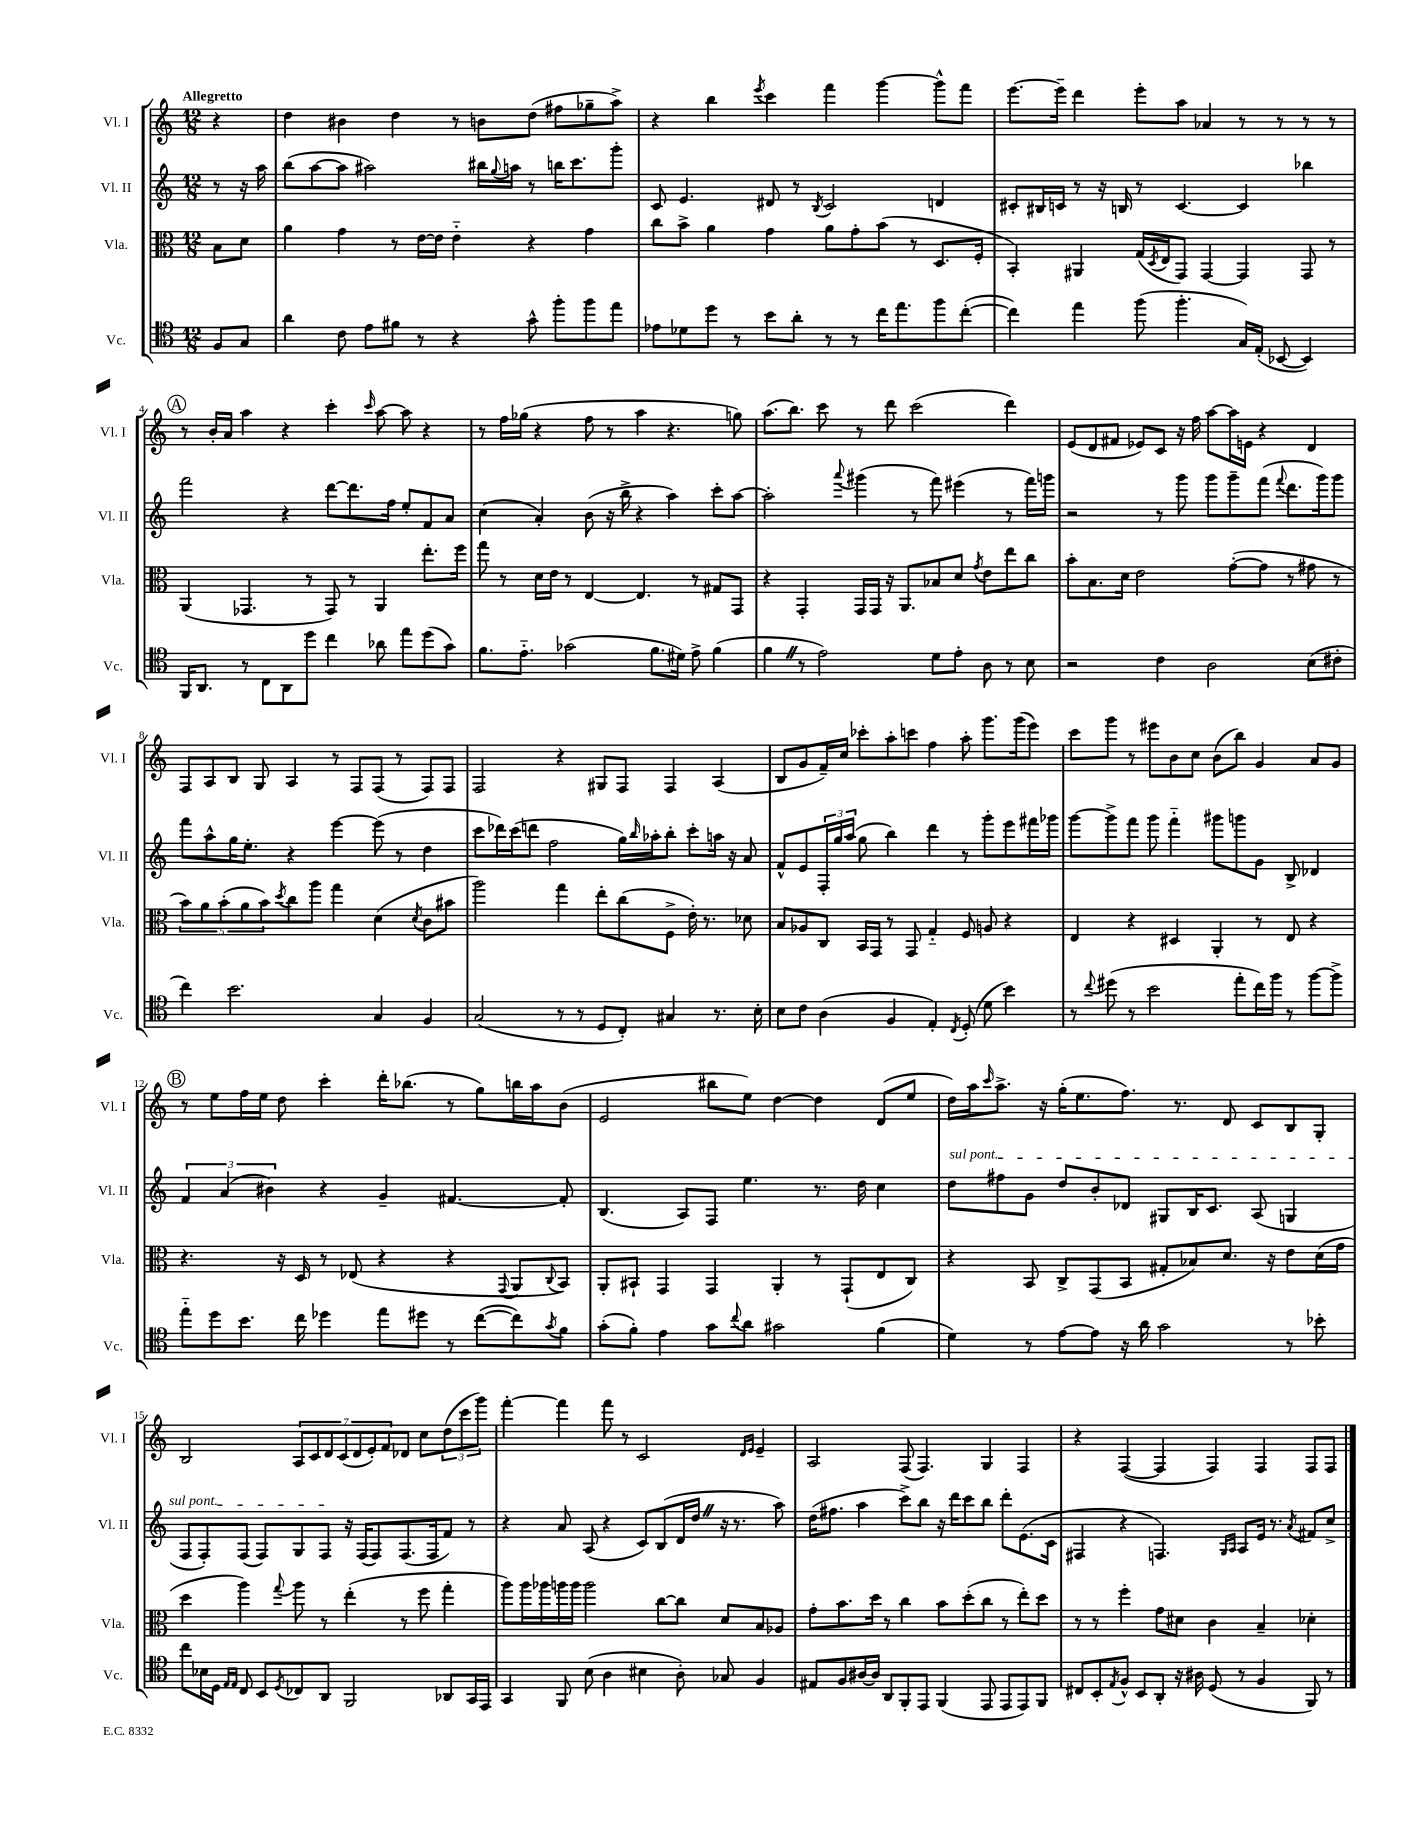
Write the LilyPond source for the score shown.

<<
\new StaffGroup <<
\new Staff = "s0" \with { instrumentName = "Vl. I" shortInstrumentName = "Vl. I" } {
    \clef treble \key c \major \numericTimeSignature \time 12/8 \partial 4 \tempo "Allegretto"
    r4 |
    d''4 bis'4 d''4 r8 b'8 d''8( fis''8 ges''8-- a''8->) |
    r4 b''4 \acciaccatura { e'''8 } c'''4 f'''4 g'''4~ g'''8-^ f'''8 |
    e'''8.~ e'''16-- d'''4 e'''8-. a''8 aes'4 r8 r8 r8 r8 |
    \mark \markup { \circle "A" } r8 b'16-. a'16 a''4 r4 c'''4-. \grace { c'''16 } a''8~ a''8 r4 |
    r8 f''16 ges''16( r4 f''8 r8 a''4 r4. g''8) |
    a''8.( b''8.) c'''8 r8 d'''8 c'''2( d'''4) |
    e'8( d'8 fis'8 ees'8) c'8 r16 f''16 a''8~ a''16 e'16 r4 d'4 |
    f8 a8 b8 g8 a4 r8 f8 f8( r8 f8) f8 |
    f2 r4 gis8 f8 f4 a4( |
    b8 g'8 f'16--) c''16 ces'''8-. a''8-. c'''8 f''4 a''8-. g'''8. g'''16( e'''8) |
    c'''8 g'''8 r8 eis'''8 b'8 c''8 b'8( b''8) g'4 a'8 g'8 |
    \mark \markup { \circle "B" } r8 e''8 f''16 e''16 d''8 c'''4-. d'''16-. bes''8.( r8 g''8) b''16 a''16 b'8( |
    e'2 bis''8 e''8) d''4~ d''4 d'8( e''8 |
    d''16) a''16 \grace { c'''16 } a''8.-> r16 g''16-.( e''8. f''8.) r8. d'8 c'8 b8 g8-. |
    b2 \tuplet 7/4 { a8 c'8 d'8 c'8( d'8 e'8-.) f'8 } des'8 c''8 \tuplet 3/2 { d''8( c'''8 g'''8) } |
    f'''4~-. f'''4 f'''8 r8 c'2 \grace { d'16 e'16 } e'4-- |
    a2 f8( f4.) g4 f4 |
    r4 f4~( f4 f4) f4 f8 f8 \bar "|." |
}
\new Staff = "s1" \with { instrumentName = "Vl. II" shortInstrumentName = "Vl. II" } {
    \clef treble \key c \major \numericTimeSignature \time 12/8 \partial 4
    r8 r16 a''16 |
    b''8( a''8~ a''8 ais''2) bis''16 \appoggiatura { g''8 } a''16 r8 b''16 c'''8. g'''8-. |
    c'8 e'4. dis'8 r8 \acciaccatura { b8 } c'2 d'4 |
    cis'8-. bis16 c'16 r8 r16 b16 r8 c'4.~ c'4 bes''4 |
    \mark \markup { \circle "A" } f'''2 r4 d'''8~ d'''8. f''16 e''8-. f'8 a'8 |
    c''4( a'4-.) b'8( r16 b''16-> r4 a''4) c'''8-. a''8~ |
    a''2-. \appoggiatura { a'''8 } gis'''4( r8 f'''8) eis'''4( r8 f'''16) g'''16 |
    r2 r8 g'''8 g'''8 g'''8-- f'''8( \appoggiatura { f'''8 } d'''8. g'''16) g'''8 |
    f'''8 a''8-^ g''16 e''8.-. r4 e'''4~ e'''8( r8 d''4 |
    c'''8 des'''16) c'''16( d'''8 f''2 g''16) \grace { b''16 } aes''16-. b''8-. c'''8-. a''16 r16 a'8 |
    f'8-^ e'8 \tuplet 3/2 { f16-. g''16 a''16( } g''8 b''4) d'''4 r8 g'''8-. e'''8 fis'''16 ges'''16 |
    g'''8~ g'''8-> f'''8 g'''8 f'''4-_ gis'''8 g'''8 g'8 b8-> des'4 |
    \mark \markup { \circle "B" } \tuplet 3/2 { f'4 a'4( bis'4) } r4 g'4-- fis'4.~ fis'8-. |
    b4.( a8) f8 e''4. r8. d''16 c''4 |
    \once \override TextSpanner.bound-details.left.text = \markup { \italic "sul pont." } d''8\startTextSpan fis''8 g'8 d''8 b'8-. des'8 gis8 b16 c'8. a8( g4 |
    f8 f8-.) f8( f8) g8 f8\stopTextSpan r16 f16( f8) f8.( f16 f'8) r8 |
    r4 a'8 a8( r4 c'8) b8( d'16 d''16 \once \override BreathingSign.text = \markup { \musicglyph "scripts.caesura.straight" } \breathe r16 r8. a''8) |
    d''16( fis''8. a''4 c'''8->) b''8 r16 d'''16 c'''8 b''8 d'''8-. e'8.( c'16 |
    fis4 r4 f4.) \grace { g16 a16 } a8 e'16 r8. \acciaccatura { a'8 } fis'8 c''8-> \bar "|." |
}
\new Staff = "s2" \with { instrumentName = "Vla." shortInstrumentName = "Vla." } {
    \clef alto \key c \major \numericTimeSignature \time 12/8 \partial 4
    b8 d'8 |
    a'4 g'4 r8 e'16~ e'16 e'4-_ r4 g'4 |
    c''8 b'8-> a'4 g'4 a'8 g'8-. b'8( r8 d8. f16-. |
    b,4-.) ais,4 g16( \acciaccatura { d8 } e16 g,8) g,4~ g,4 g,8 r8 |
    \mark \markup { \circle "A" } a,4( ges,4. r8 ges,8) r8 a,4 e''8.-. f''16 |
    g''8 r8 d'16 e'16 r8 e4~ e4. r8 gis8 g,8 |
    r4 g,4-. g,16 g,16 r16 a,8. bes8 d'8 \acciaccatura { g'8 } e'8 e''8 c''8 |
    b'8-. b8. d'16 e'2 g'8~-.( g'8 r8 gis'8 r8 |
    \tuplet 5/4 { b'8) a'8 b'8-.( a'8 b'8) } \acciaccatura { d''8 } c''8 a''8 g''4 d'4( \acciaccatura { d'8 } c'8 bis'8 |
    a''2) g''4 e''8-. c''8( f8-> e'16-.) r8. des'8 |
    b8 aes8 c8 b,16 g,16 r8 g,8 g4-_ f8 a8 r4 |
    e4 r4 dis4 a,4-. r8 e8 r4 |
    \mark \markup { \circle "B" } r4. r16 d16 r8 ees8( r4 r4 \appoggiatura { g,8 } a,8 \appoggiatura { c8 } b,8) |
    a,8-. bis,8-! g,4 g,4 a,4-. r8 g,8-!( e8 c8) |
    r4 b,8 c8-> g,8( b,8 gis8-. bes8) d'8. r16 e'8 d'16( g'16 |
    d''4 a''4) \appoggiatura { g''8 } a''8 r8 e''4-.( r8 f''8 g''4-. |
    a''8) a''16 aes''16 a''16 a''16 a''2 c''8~ c''8 d'8 b8 aes8 |
    g'8-. b'8. d''16 r8 c''4 b'8 d''8-.( c''8 r8 e''8-.) d''8 |
    r8 r8 f''4-. g'8 dis'8 c'4 b4-- des'4-. \bar "|." |
}
\new Staff = "s3" \with { instrumentName = "Vc." shortInstrumentName = "Vc." } {
    \clef tenor \key c \major \numericTimeSignature \time 12/8 \partial 4
    f8 g8 |
    a'4 c'8 e'8 fis'8 r8 r4 g'8-^ f''8-. f''8 e''8 |
    ees'8 des'8 d''8 r8 b'8 a'8-. r8 r8 c''16 e''8. f''8 c''8~-.( |
    c''4) e''4 f''8( f''4.-. g16) e16-.( bes,8~ bes,4) |
    \mark \markup { \circle "A" } f,16 a,8. r8 c8 a,8 d''8 c''4 aes'8 e''8 d''8( g'8) |
    f'8. e'8.-_ ges'2( f'8. dis'16) e'8-> f'4( |
    f'4 \once \override BreathingSign.text = \markup { \musicglyph "scripts.caesura.straight" } \breathe r8 e'2) d'8 e'8-. a8 r8 b8 |
    r2 c'4 a2 b8( cis'8-. |
    c''4) b'2. g4 f4 |
    g2( r8 r8 d8 c8-.) gis4 r8. b16-. |
    b8 c'8 a4( f4 e4-.) \acciaccatura { c8 } d8-.( d'8 b'4) |
    r8 \appoggiatura { c''8 } dis''8( r8 b'2 e''8-. c''16) f''16 r8 f''8~ f''8-> |
    \mark \markup { \circle "B" } e''8-_ d''8 b'8. c''16 des''4 e''8 dis''8 r8 c''8~( c''8) \acciaccatura { g'8 } f'8 |
    g'8-.( f'8-.) e'4 g'8 \appoggiatura { c''8 } a'8 gis'2 f'4( |
    d'4) r8 e'8~ e'8 r16 a'16 g'2 r8 bes'8-. |
    c''8 bes16 d16 \grace { e16 e16 } c8 b,8 \acciaccatura { d8 } ces8 a,8 f,2 aes,8 g,16 e,16 |
    g,4 f,8 b8( a4 bis4 a8-.) ges8 f4 |
    eis8 f8 ais16~ ais16 a,8 f,8-. e,8 f,4( e,8 e,8 e,8) f,8 |
    cis8 b,8-. \acciaccatura { e8 } f8-^ b,8 a,8-. r16 ais16 d8( r8 f4 f,8) r8 \bar "|." |
}
>>
>>
